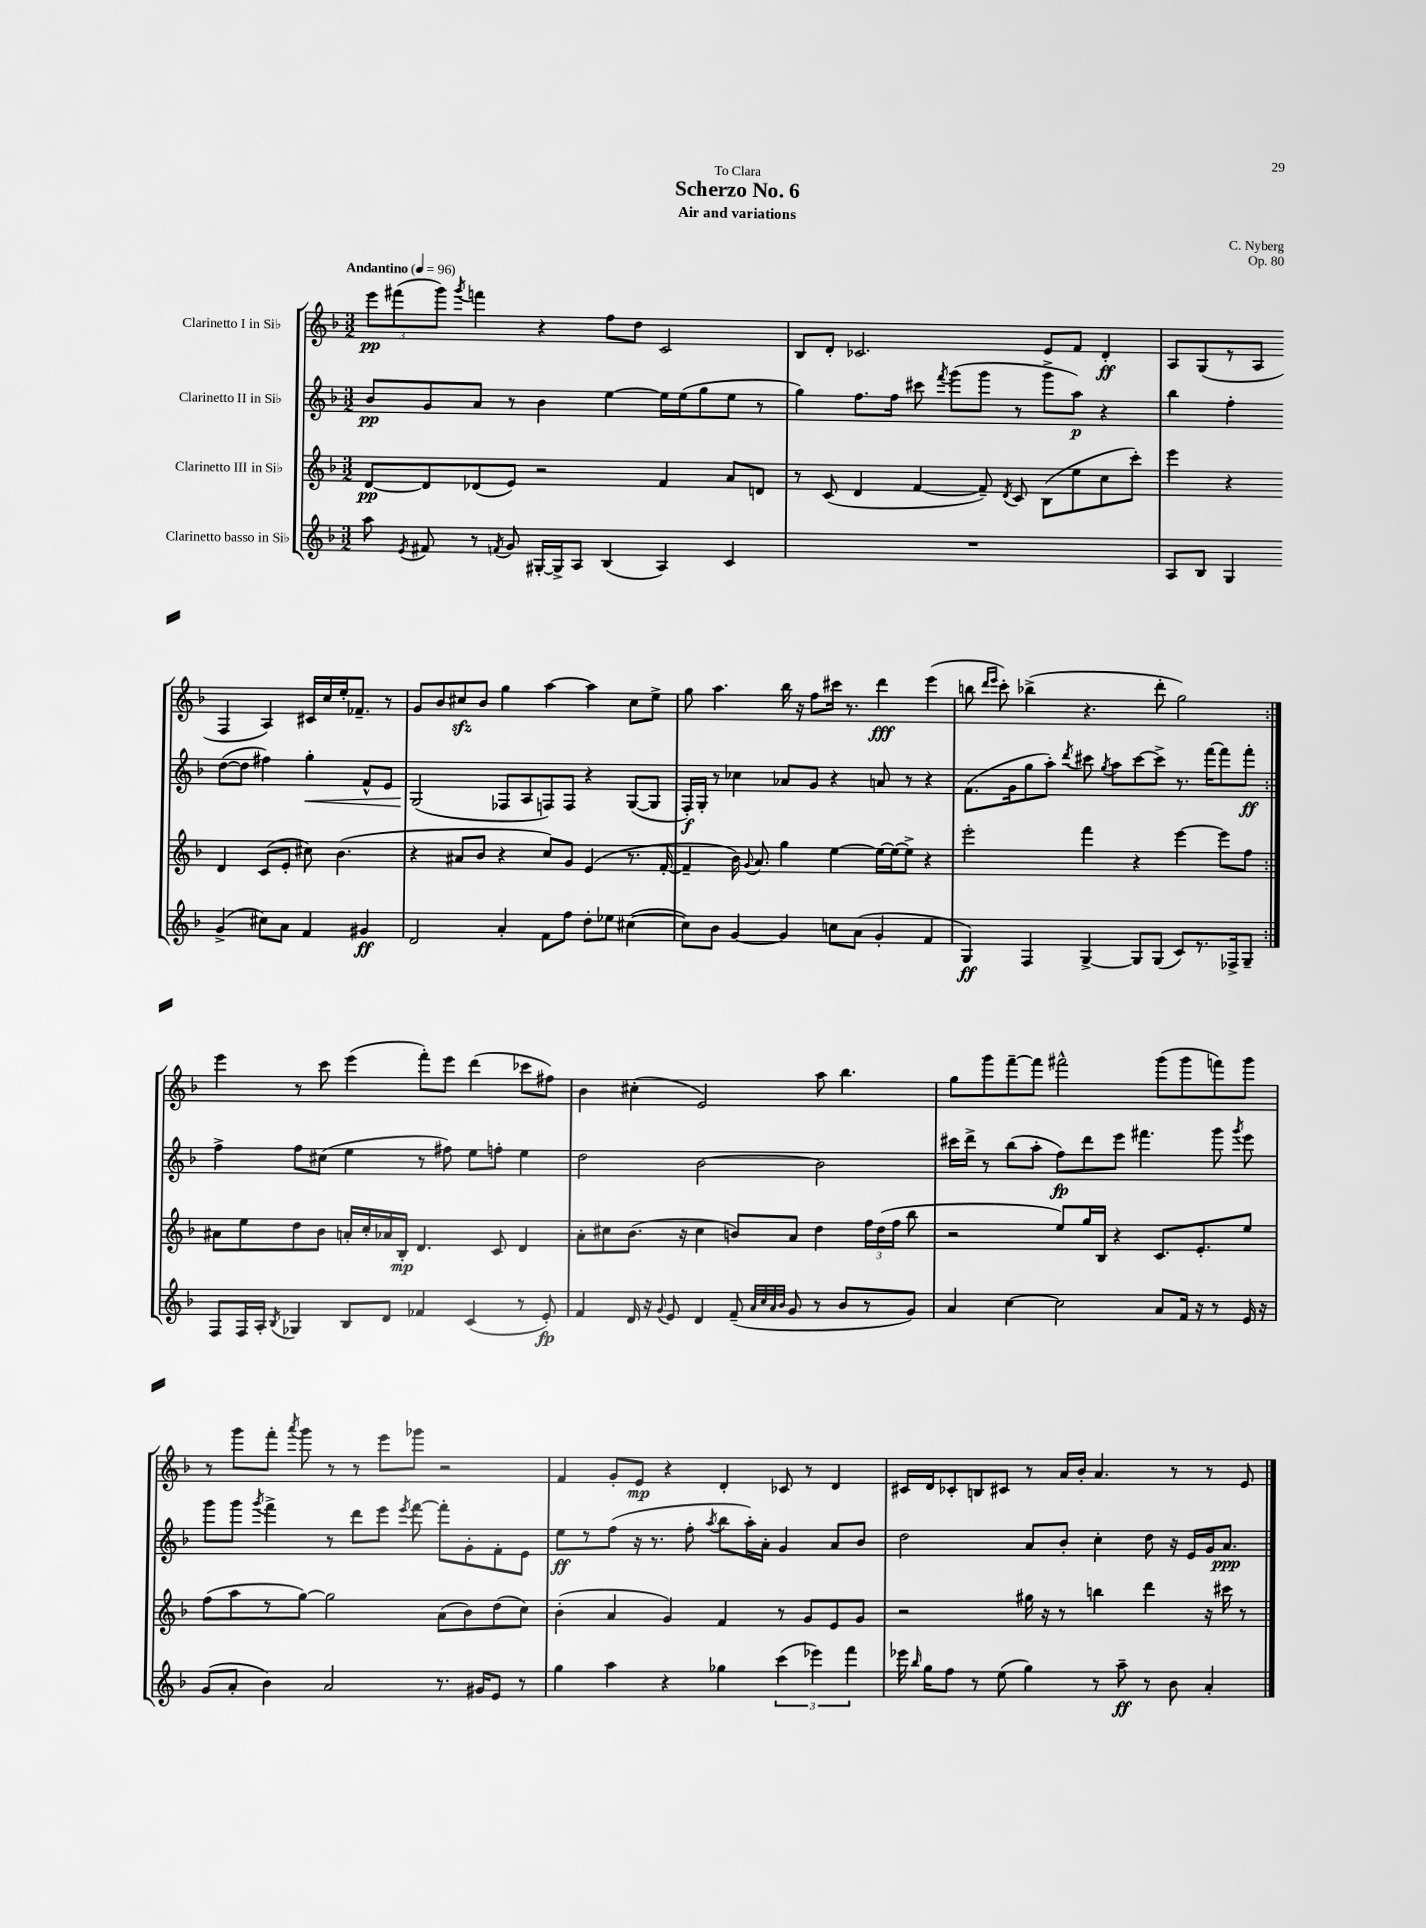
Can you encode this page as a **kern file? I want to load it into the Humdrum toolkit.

**kern	**kern	**kern	**kern
*staff4	*staff3	*staff2	*staff1
*clefG2	*clefG2	*clefG2	*clefG2
*k[b-]	*k[b-]	*k[b-]	*k[b-]
*M3/2	*M3/2	*M3/2	*M3/2
*MM96	*MM96	*MM96	*MM96
8aa\	[8d/L	8b-/L	12eee\L
.	.	.	(12fff#\
8qe/	.	.	.
8f#/	8d/]	8g/	.
.	.	.	12ggg\J)
.	.	.	8qggg/
8r	(8d-/	8a/J	4fff\
8qf/	.	.	.
8g/	8e/J)	8r	.
[16G#'/LL	2r	4b-\	4r
16G#^/]J	.	.	.
8A/J	.	.	.
(4B-/	.	[4ee\	8ff\L
.	.	.	8dd\J
4A/)	4f/	16ee\]LL	2c/
.	.	(16ee\J	.
.	.	8gg\	.
4c/	8a/L	8ee\J	.
.	8d/J	8r	.
=	=	=	=
1.r	8r	4gg\)	8B-/L
.	(8c/	.	8d'/J
.	4d/	8.ff\L	2.c-/
.	.	16ff\Jk	.
.	[4f/	8ccc#\	.
.	.	8qfff/	.
.	.	(8ggg\L	.
.	8f~/])	8ggg\J	.
.	8qd/	.	.
.	8c/	8r	.
.	(8B-\L	8ggg^\L	8e/L
.	8ee\	8aa\J)	8f/J
.	8cc\	4r	4d'/
.	8ccc'\J)	.	.
=	=	=	=
8A/L	4eee\	4bb-\	8A/L
8B-/J	.	.	(8G/
4G/	4r	4ff'\	8r
.	.	.	8A/J
(4g^/	4d/	([8dd\L	4F/
.	.	8dd\]J	.
8cc#\L)	(8c/L	4ff#\)	4A/)
8a\J	8e'/J	.	.
4f/	8cc#\)	4gg'\	16c#/LL
.	.	.	16cc/
.	(4.b-\	.	16ee'/J
.	.	.	8.f-~/J
4g#/	.	8f^^/L	.
.	.	8e/J	8r
=	=	=	=
2d/	4r	(2G/	8g/L
.	.	.	8b-/
.	8a#/L	.	8cc#/
.	8b-/J	.	8b-/J
4a'/	4r	8F-/L	4gg\
.	.	8A/	.
8f\L	8cc/L)	8F/)	[4aa\
8ff\J	8g/J	8F/J	.
8dd'\L	(4e/	4r	4aa\]
8ee-\J	.	.	.
([4cc#\	8.r	([8G/L	8cc#\L
.	.	8G/]J	8ee^\J
.	[16f'/	.	.
=	=	=	=
8cc#\]L)	4f~/]	16F'/LL)	8gg\
.	.	16G'/JJ	.
8b-\J	.	8r	4.aa\
[4g/	16b-\)	4cc-\	.
.	8qqg/	.	.
.	8.a/	.	.
4g/]	4gg\	8a-/L	16bb-\
.	.	.	16r
.	.	8g/J	8ff\L
8cc\L	[4ee\	4r	16ccc#\Jk
.	.	.	8.r
(8a\J	.	.	.
4g'/	16ee\_LL	8a/	4ddd\
.	16ee\_J	.	.
.	8ee^\]J	8r	.
4f/	4r	4r	(4eee\
=	=	=	=
4G/)	2eee'\	(8.f\L	8bb\
.	.	.	16qqddd/LL
.	.	.	16qqeee/JJ
.	.	.	8ccc'\)
.	.	16g\k	.
4F/	.	8gg\	(4bb-^\
.	.	8aa'\J)	.
.	.	8qddd/	.
[4G^/	4fff\	8ccc#\	4.r
.	.	8qgg/	.
.	.	8aa\L	.
8G/]L	4r	[8ccc#\	.
(8G/J	.	8ccc#^\]J	8ddd'\
8c/L)	[4eee\	8.r	2gg\)
8.r	.	.	.
.	.	[16fff\LK	.
.	8eee\]L	8fff\]	.
16F-^/k	.	.	.
8G~/J	8ff\J	8fff'\J	.
=:|!	=:|!	=:|!	=:|!
8F/L	8a#\L	4ff^\	4eee\
16F/L	8ee\	.	.
16A'/JJ	.	.	.
8qB-/	.	.	.
4G-/	8dd\	8ff\L	8r
.	8b-\J	(8cc#\J	8ccc\
8B-/L	16a'/LL	4ee\	(4eee\
.	16cc'/	.	.
8d/J	16a-/	.	.
.	16B-'/JJ	.	.
4f-/	4.d/	8r	8fff'\L)
.	.	8ff#\)	8eee\J
(4c/	.	8ee\L	(4ddd\
.	8c/	8ff'\J	.
8r	4d/	4ee\	8ccc-\L
8e'/)	.	.	8ff#\J)
=	=	=	=
4f/	8a'\L	2dd\	4b-\
.	8cc#\	.	.
16d/	(8.b-\J	.	(4cc#'\
16r	.	.	.
8qqg/	.	.	.
8e/	.	.	.
.	16r	.	.
4d/	4cc#\	[2b-\	2e/)
(8f~/	8b/L)	.	.
32qqa/LLL	.	.	.
32qqcc/	.	.	.
32qqa/	.	.	.
32qqb-/JJJ	.	.	.
8g/	8a/J	.	.
8r	4dd\	2b-\]	8aa\
8b-/L	.	.	4.bb-\
8r	24ff\LL	.	.
.	(24dd\	.	.
.	24ff\JJ	.	.
8g/J)	8bb-\	.	.
=	=	=	=
4a/	2r	16ccc#\LL	8gg\L
.	.	16ddd^\JJ	.
.	.	8r	8ggg\
[4cc\	.	(8bb-\L	[8fff~\
.	.	8aa'\J	8fff\]J
2cc\]	8ee/L)	8ff\L)	2fff#^^\
.	16gg/L	8ddd\	.
.	16B-/JJ	.	.
.	4r	8eee\J	.
.	.	4.fff#\	.
8a/L	8.c/L	.	(8ggg\L
16f/Jk	.	.	8ggg\
16r	8.e'/	.	.
8r	.	8ggg\	8fff\)
.	.	8qggg/	.
16e/	8ee/J	8eee\	8ggg\J
16r	.	.	.
=	=	=	=
(8g/L	(8ff\L	8ggg\L	8r
8a'/J	8aa\	8ggg\J	8ggg\L
.	.	8qggg/	.
4b-\)	8r	4fff^\	8fff'\J
.	.	.	8qaaa/
.	[8gg\J)	.	8ggg\
2a/	2gg\]	8r	8r
.	.	8ddd\L	8r
.	.	8eee\J	8eee\L
.	.	8qeee/	.
.	.	[8fff\	8ggg-\J
8.r	(8a\L	8fff'\]L	2r
.	8b-\)	8g'\	.
16g#/LK	.	.	.
8e/J	(8dd\	8f'\	.
8r	8cc\J)	8e\J	.
=	=	=	=
4gg\	(4b-'\	8ee\L	4f/
.	.	8r	.
4aa\	4a/	(8ff\J	8g'/L
.	.	16r	8e/J
.	.	8.r	.
4r	4g/)	.	4r
.	.	8ff'\	.
.	.	8qaa/	.
4gg-\	4f/	8bb-\L	4d'/
.	.	16aa'\L)	.
.	.	16a'\JJ	.
(6ccc\	8r	4g/	8c-/
.	8g/L	.	8r
6eee-\)	.	.	.
.	8e/	8a/L	4d/
6fff\	.	.	.
.	8g/J	8b-/J	.
=	=	=	=
16eee-\	2r	2dd\	16c#/LL
16qqbb-/	.	.	.
16gg\LK	.	.	16d/J
8ff\J	.	.	8c-'/
8r	.	.	8B/
(8ee\	.	.	8c#/J
4gg\)	16gg#\	8a/L	8r
.	16r	.	.
.	8r	8b-'/J	16a/LL
.	.	.	16b-'/JJ
8r	4bb\	4cc'\	4.a/
8aa~\	.	.	.
8r	4ddd\	8dd\	.
8b-\	.	16r	8r
.	.	16e/LL	.
4a'/	16r	16g/J	8r
.	16ccc#\	8.a/J	.
.	8r	.	8e/
==	==	==	==
*-	*-	*-	*-
